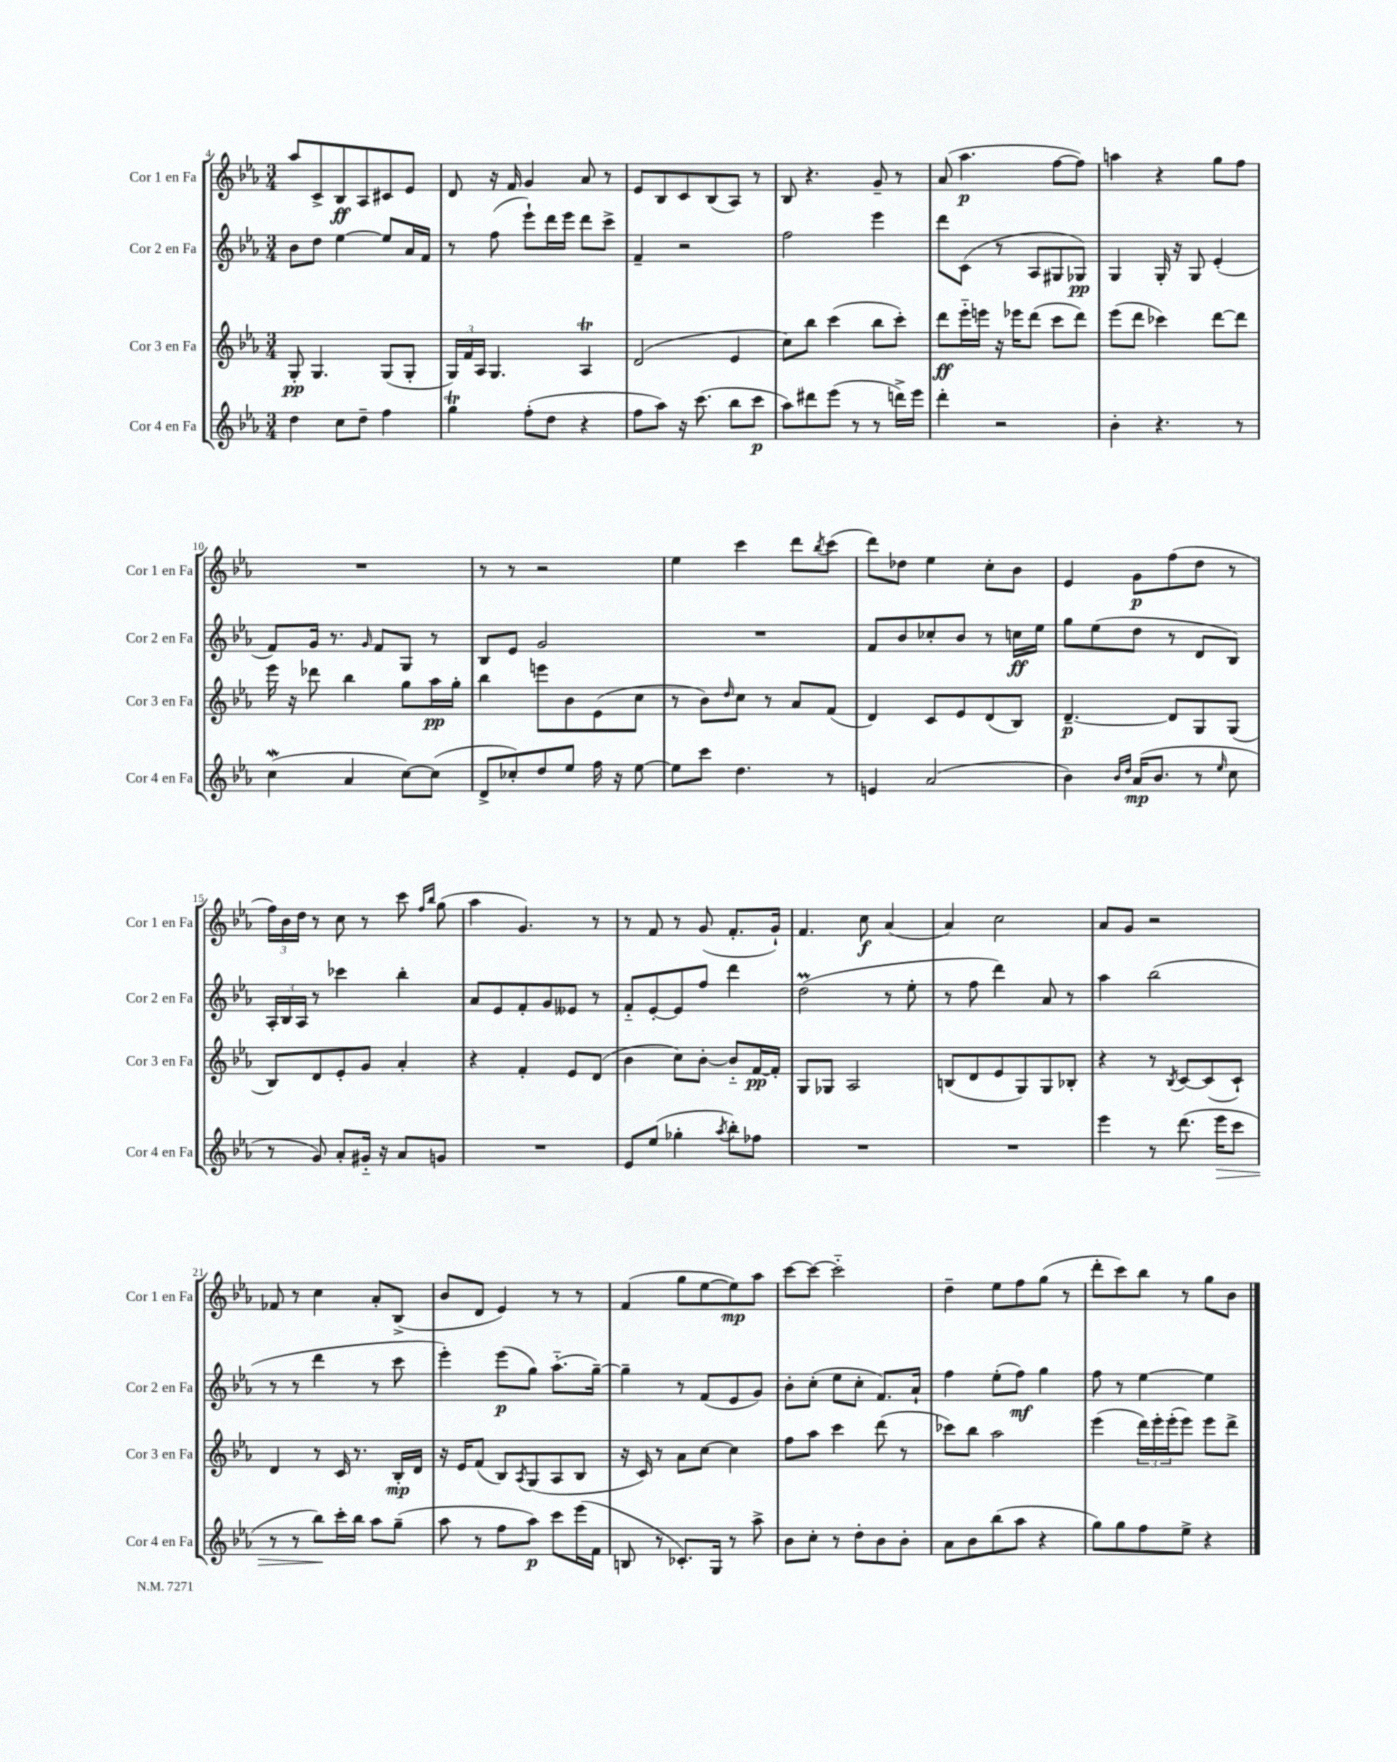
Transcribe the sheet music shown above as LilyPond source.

<<
\new StaffGroup <<
\new Staff = "s0" \with { instrumentName = "Cor 1 en Fa" shortInstrumentName = "Cor 1 en Fa" } {
    \clef treble \key ees \major \numericTimeSignature \time 3/4
    aes''8 c'8-> bes8\ff aes8 cis'8 ees'8 |
    d'8 r16 f'16 g'4 aes'8 r8 |
    ees'8 bes8 c'8 bes8( aes8) r8 |
    bes8 r4. g'8-- r8 |
    aes'8( aes''4.\p f''8~ f''8) |
    a''4 r4 g''8 f''8 |
    R2. |
    r8 r8 r2 |
    ees''4 c'''4 d'''8 \acciaccatura { bes''8 } c'''8( |
    d'''8) des''8 ees''4 c''8-. bes'8 |
    ees'4 g'8\p f''8( d''8 r8 |
    \tuplet 3/2 { f''16) bes'16 d''16 } r8 c''8 r8 c'''8 \grace { f''16 bes''16 } g''8( |
    aes''4 g'4.) r8 |
    r8 f'8 r8 g'8( f'8.-. g'16-!) |
    f'4. c''8\f aes'4( |
    aes'4) c''2 |
    aes'8 g'8 r2 |
    fes'8 r8 c''4 aes'8-. bes8->( |
    bes'8 d'8 ees'4) r8 r8 |
    f'4( g''8 ees''8~ ees''8\mp) aes''8 |
    c'''8~ c'''8~ c'''2-_ |
    d''4-- ees''8 f''8 g''8( r8 |
    d'''8-. c'''8) bes''8 r8 g''8 bes'8 \bar "|." |
}
\new Staff = "s1" \with { instrumentName = "Cor 2 en Fa" shortInstrumentName = "Cor 2 en Fa" } {
    \clef treble \key ees \major \numericTimeSignature \time 3/4
    bes'8 d''8 ees''4~ ees''8 aes'16 f'16 |
    r8 f''8( ees'''8-!) d'''16 ees'''16 d'''8 c'''8-> |
    f'4-- r2 |
    f''2 ees'''4 |
    d'''8 c'8( r8 aes8 gis8 ges8\pp) |
    g4 g16-. r16 g8 ees'4-.( |
    f'8) g'16 r8. \grace { g'16 } f'8 g8 r8 |
    bes8 ees'8 g'2 |
    R2. |
    f'8 bes'8 ces''8-. bes'8 r8 c''16\ff ees''16 |
    g''8 ees''8( d''8 r8 d'8 bes8) |
    \tuplet 3/2 { aes16-. bes16 aes16 } r8 ces'''4 bes''4-. |
    aes'8 ees'8 f'8-. g'8 eeses'8 r8 |
    f'8-_ ees'8~-. ees'8 f''8 d'''4 |
    d''2\prall( r8 ees''8-. |
    r8 f''8 d'''4) aes'8 r8 |
    aes''4 bes''2( |
    r8 r8 d'''4 r8 c'''8 |
    ees'''4-.) ees'''8\p( g''8) aes''8.-_( g''16~--) |
    g''4-- r8 f'8( ees'8 g'8) |
    bes'8-. c''8-.( ees''8 c''8-. f'8.) aes'16-! |
    f''4 ees''8-.( f''8\mf) g''4 |
    f''8 r8 ees''4~ ees''4 \bar "|." |
}
\new Staff = "s2" \with { instrumentName = "Cor 3 en Fa" shortInstrumentName = "Cor 3 en Fa" } {
    \clef treble \key ees \major \numericTimeSignature \time 3/4
    g8-.\pp g4. g8( g8-. |
    \tuplet 3/2 { g16) f'16 aes16 } g4. aes4\trill |
    d'2( ees'4 |
    c''8) bes''8 c'''4( bes''8 c'''8-.) |
    d'''8\ff ees'''16-_ e'''16 r16 ees'''16 d'''8( c'''8 d'''8) |
    ees'''8( d'''8 ces'''4) d'''8~ d'''8 |
    ees'''16 r16 des'''8 bes''4 g''8 aes''16\pp g''16-. |
    bes''4 e'''8 bes'8 ees'8( c''8 |
    r8 bes'8) \grace { d''16 } c''8 r8 aes'8 f'8( |
    d'4) c'8 ees'8 d'8( bes8) |
    d'4.~--\p d'8 g8 g8( |
    bes8) d'8 ees'8-. g'8 aes'4-. |
    r4 f'4-. ees'8 d'8( |
    bes'4 c''8) bes'8~-. bes'8-_ f'16~\pp f'16-. |
    g8 ges8 aes2 |
    b8( d'8 ees'8 g8) g8 bes8-. |
    r4 r8 \acciaccatura { bes8 } c'8~ c'8( c'8-!) |
    d'4 r8 c'16 r8. bes16-.\mp d'16 |
    r16 ees'16 f'8( bes8) \acciaccatura { aes8 } g8( aes8 bes8 |
    r16 c'16) r8 aes'8 c''8~ c''4 |
    f''8 aes''8 c'''4 d'''8( r8 |
    ces'''8) bes''8 aes''2 |
    ees'''4( \tuplet 3/2 { d'''16) ees'''16-. ees'''16-.( } ees'''8) ees'''8 d'''8-> \bar "|." |
}
\new Staff = "s3" \with { instrumentName = "Cor 4 en Fa" shortInstrumentName = "Cor 4 en Fa" } {
    \clef treble \key ees \major \numericTimeSignature \time 3/4
    d''4 c''8 d''8-- f''4 |
    g''4\trill f''8-.( d''8 r4 |
    f''8 aes''8) r16 c'''8.( bes''8 c'''8\p |
    aes''8) dis'''8 ees'''8( r8 r8 d'''16->) ees'''16 |
    d'''4-. r2 |
    bes'4-. r4. r8 |
    c''4\mordent( aes'4 c''8~) c''8( |
    d'8-> ces''8-.) d''8 ees''8 f''16 r16 ees''8~ |
    ees''8 c'''8 d''4. r8 |
    e'4 aes'2( |
    bes'4) \grace { bes'16 d''16 } aes'16\mp( bes'8. r8 \grace { ees''16 } c''8 |
    r8 g'8) aes'8-. gis'16-_ r16 aes'8 g'8 |
    R2. |
    ees'8 ees''8( ges''4-. \acciaccatura { aes''8 } bes''8-.) fes''8 |
    R2. |
    R2. |
    ees'''4 r8 d'''8.( ees'''16\> c'''8 |
    r8 r8 bes''8\!) c'''16-. bes''16 aes''8 g''8--( |
    aes''8 r8 f''8 aes''8\p) c'''8 ees'''16( f'16 |
    b8 r8 ces'8.-.) g16 r8 aes''8-> |
    bes'8 c''8-. r8 d''8-. bes'8 bes'8-. |
    aes'8 bes'8 bes''8( aes''8 r4 |
    g''8) g''8 f''8 ees''8-> r4 \bar "|." |
}
>>
>>
\layout { \context { \Score currentBarNumber = #4 } }
